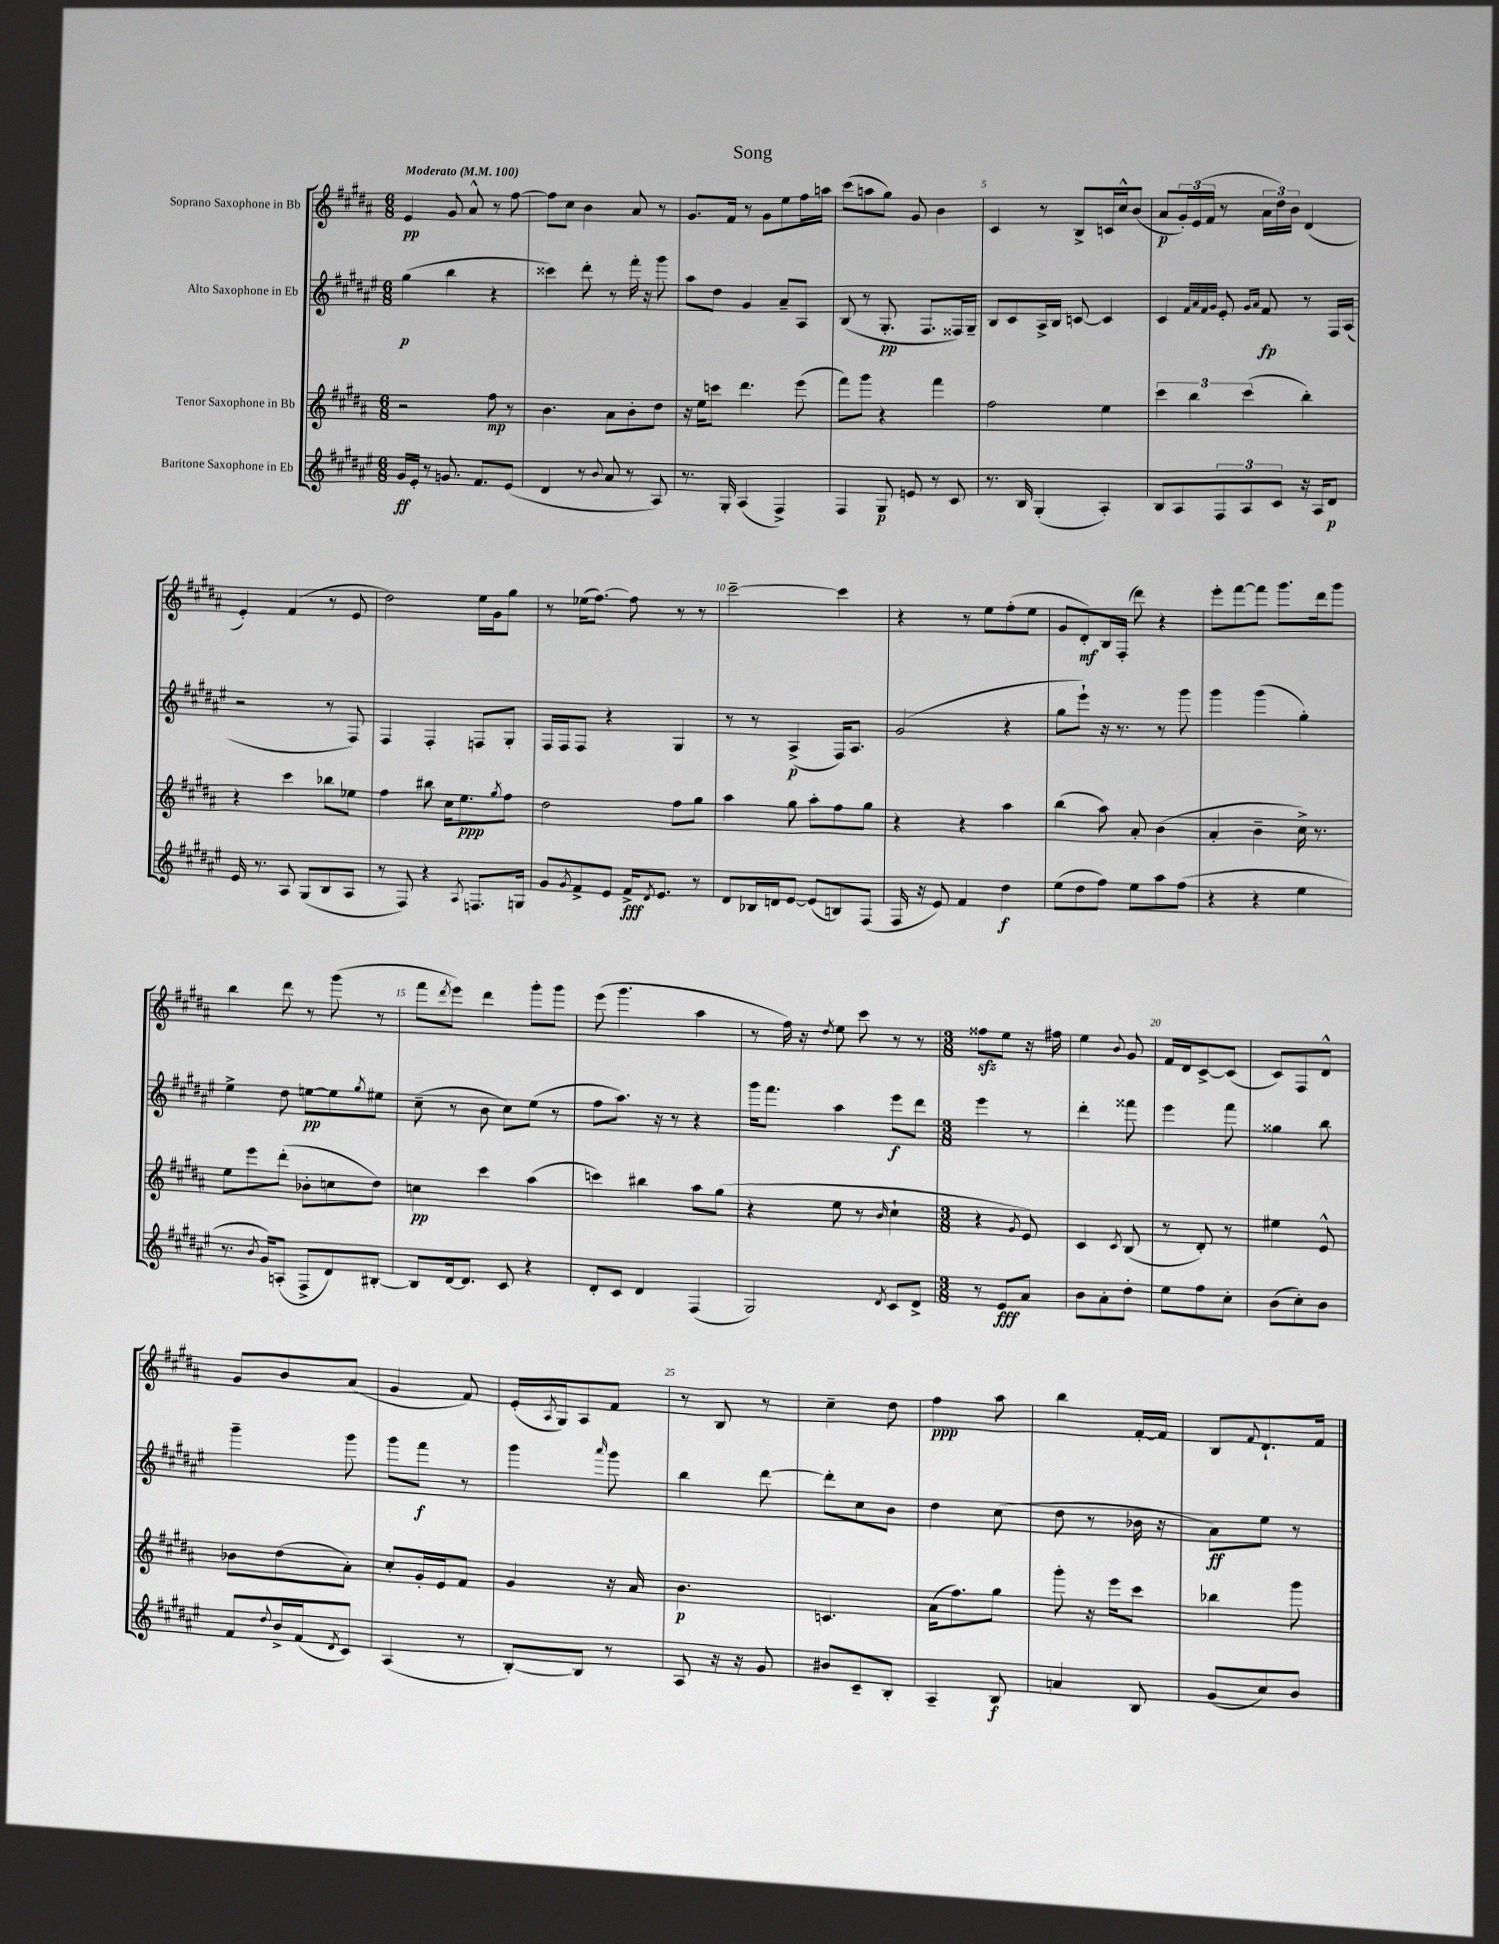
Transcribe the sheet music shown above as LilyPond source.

\header { title = "Song" }
<<
\new StaffGroup <<
\new Staff = "s0" \with { instrumentName = "Soprano Saxophone in Bb" } {
    \clef treble \key b \major \numericTimeSignature \time 6/8 \tempo "Moderato" 4 = 100
    e'4\pp gis'8 ais'8-^ r8 fis''8~ |
    fis''8 cis''8 b'4 ais'8 r8 |
    gis'8. fis'16 r8 gis'8 e''8 fis''16 a''16 |
    cis'''8( a''8 gis''8) gis'8 b'4 |
    cis'4 r8 b8-> c'16 cis''16-^ b'8( |
    ais'8\p \tuplet 3/2 { gis'16-.) e'16( fis'16 } r8 \tuplet 3/2 { ais'16 dis''16) b'16 } dis'4( |
    e'4-.) fis'4( r8 e'8 |
    dis''2) e''16 gis'16 gis''8 |
    r8 ees''16( fis''8.~) fis''8 r8 r8 |
    cis'''2~-- cis'''4 |
    r4 r8 e''8 fis''8-.( e''8 |
    gis'8 dis'8-.\mf) b16 fis16-.( dis'''8) r4 |
    e'''8-. fis'''8~ fis'''8 gis'''8. dis'''16 gis'''8 |
    b''4 dis'''8 r8 gis'''8( r8 |
    fis'''8 \acciaccatura { dis'''8 } e'''8) dis'''4 gis'''8-. gis'''8 |
    e'''8( gis'''4. ais''4 |
    r8 fis''16) r16 \acciaccatura { dis''8 } e''8 cis'''8 r8 r8 |
    \numericTimeSignature \time 3/8 fisis''8\sfz e''8 r16 fis''16 |
    e''4 \appoggiatura { b'8 } gis'8 |
    fis'16 dis'16 cis'8~-> cis'8( |
    cis'8) fis8 dis'8-^ |
    gis'8 b'8 ais'8( |
    gis'4 fis'8) |
    e'16-.( \acciaccatura { ais8 } gis16) ais8 fis'8 |
    r8 b8 r8 |
    cis''4-- dis''8 |
    fis''4\ppp ais''8 |
    b''4 fis'16~-. fis'16 |
    b8 \appoggiatura { fis'8 } dis'8.-! fis'16 \bar "|." |
}
\new Staff = "s1" \with { instrumentName = "Alto Saxophone in Eb" } {
    \clef treble \key fis \major \numericTimeSignature \time 6/8
    gis''4\p( b''4 r4 |
    cisis'''4) dis'''8-. r8 fis'''16-. r16 gis'''8 |
    ais''8 dis''8 gis'4 ais'8-- ais8 |
    b8( r8 gis8.-.\pp fis8. fisis16) gis16-- |
    b8 cis'8 ais16-> b16 c'8~ c'4 |
    cis'4 \grace { fis'32 ais'32 fis'32 gis'32 } eis'8-. \grace { gis'16 ais'16 } fis'8\fp r8 fis16 ais16( |
    r2 r8 fis8) |
    fis4 fis4-. f8 gis8-. |
    fis16 fis16 fis8 r4 gis4 |
    r8 r8 ais4->\p( fis16) ais8. |
    gis'2( r4 |
    gis''8 eis'''8-!) r16 r8. r8 gis'''8 |
    gis'''4 gis'''4( gis''4-.) |
    eis''4-> dis''8 e''8~\pp e''8 \acciaccatura { gis''8 } eis''8 |
    cis''8--( r8 b'8 cis''8) eis''8( r8 |
    fis''8 ais''8.) r16 r8 r4 |
    gis'''16 fis'''8. ais''4 eis'''8\f dis'''8 |
    \numericTimeSignature \time 3/8 eis'''4 r8 |
    dis'''4-. fisis'''8 |
    eis'''4 fis'''8 |
    gisis''4 b''8 |
    gis'''4-- gis'''8 |
    gis'''8 fis'''8\f r8 |
    gis'''4 \grace { ais'''16 } gis'''8 |
    b''4 dis'''8~ |
    dis'''8-. cis''8 b'8 |
    dis''4 cis''8( |
    dis''8 r8 bes'16 r16 |
    ais'8\ff) eis''8 r8 \bar "|." |
}
\new Staff = "s2" \with { instrumentName = "Tenor Saxophone in Bb" } {
    \clef treble \key b \major \numericTimeSignature \time 6/8
    r2 fis''8\mp r8 |
    b'4. ais'8 b'8-. dis''8 |
    r16 e''16 c'''8 dis'''4. e'''8( |
    fis'''8) gis'''8 r4 fis'''4 |
    fis''2 e''4 |
    \tuplet 3/2 { cis'''4 b''4 cis'''4( } b''4-.) |
    r4 cis'''4 bes''8 ees''8 |
    fis''4 bis''8 cis''16 e''8.\ppp \acciaccatura { gis''8 } fis''8 |
    dis''2 fis''8 gis''8 |
    ais''4 gis''8 ais''8-. fis''8 gis''8 |
    r4 r4 ais''4 |
    b''4( ais''8) ais'8-. b'4( |
    ais'4-. b'4-- cis''16->) r8. |
    e''8 e'''8 dis'''8-.( bes'8-. c''8 dis''8) |
    c''4\pp cis'''4 ais''4( |
    c'''4) bis''4 ais''8 gis''8( |
    r4 e''8 r8 \grace { b'16 } cis''4-! |
    \numericTimeSignature \time 3/8 r4 \acciaccatura { gis'8 } e'8) |
    cis'4 \acciaccatura { cis'8 } b8( |
    r8 dis'8-.) r8 |
    eis''4 e'8-^ |
    bes'8 dis''8( ais'8-.) |
    cis''8-. gis'16-. e'16 fis'8 |
    gis'4 r16 ais'16 |
    b'4.\p |
    c'4. |
    ais'16( fis''8.) gis''8 |
    gis'''8-. r16 e'''16 cis'''8 |
    bes''4 gis'''8 \bar "|." |
}
\new Staff = "s3" \with { instrumentName = "Baritone Saxophone in Eb" } {
    \clef treble \key fis \major \numericTimeSignature \time 6/8
    gis'16\ff eis'16-. r8 g'8. fis'8. eis'8( |
    dis'4 r8 \appoggiatura { b'8 } ais'8 r8 ais8) |
    r8. gis16-. ais4( fis4->) |
    fis4 gis8\p e'8 r8 cis'8 |
    r8. b16 gis4-.( ais4-.) |
    b8 ais8 \tuplet 3/2 { fis8 ais8 cis'8 } r16 ais16 dis'8\p |
    eis'16 r8. ais8 gis8( b8 ais8 |
    r8 fis8) r4 \acciaccatura { ais8 } f8. g16 |
    gis'8 \acciaccatura { gis'8 } fis'8-> eis'8 fis'16->\fff \acciaccatura { dis'8 } eis'8. r8 |
    dis'8 bes16 d'16 eis'8~ eis'8( b8) fis8( |
    fis16 r16 eis'8) fis'4 dis''4\f |
    eis''8( dis''8 fis''8) eis''8 ais''8 fis''8( |
    r4 r4 eis''4 |
    r8. \acciaccatura { b'8 } gis'16) a8-.( fis8-> dis'8) bis8~-. |
    bis8 dis'16~ dis'8. cis'8 r4 |
    dis'8-. cis'8 dis'4 fis4( |
    gis2) \acciaccatura { dis'8 } cis'8 dis'8-> |
    \numericTimeSignature \time 3/8 r8 eis'8\fff ais'8 |
    b'8 ais'8-. dis''8-. |
    eis''8 fis''8 cis''8-. |
    b'8( cis''8-.) b'8 |
    fis'8 \appoggiatura { dis''8 } b'16-> fis'16( \acciaccatura { dis'8 } cis'8) |
    ais4( r8 |
    b8~-.) b8 r8 |
    ais8 r16 r16 gis'8 |
    bis'8 cis'8-- b8-. |
    ais4-- b8\f |
    a'4 b8 |
    gis'8( cis''8) b'8 \bar "|." |
}
>>
>>
\layout { \context { \Score \override BarNumber.break-visibility = ##(#f #t #t) barNumberVisibility = #(every-nth-bar-number-visible 5) } }
